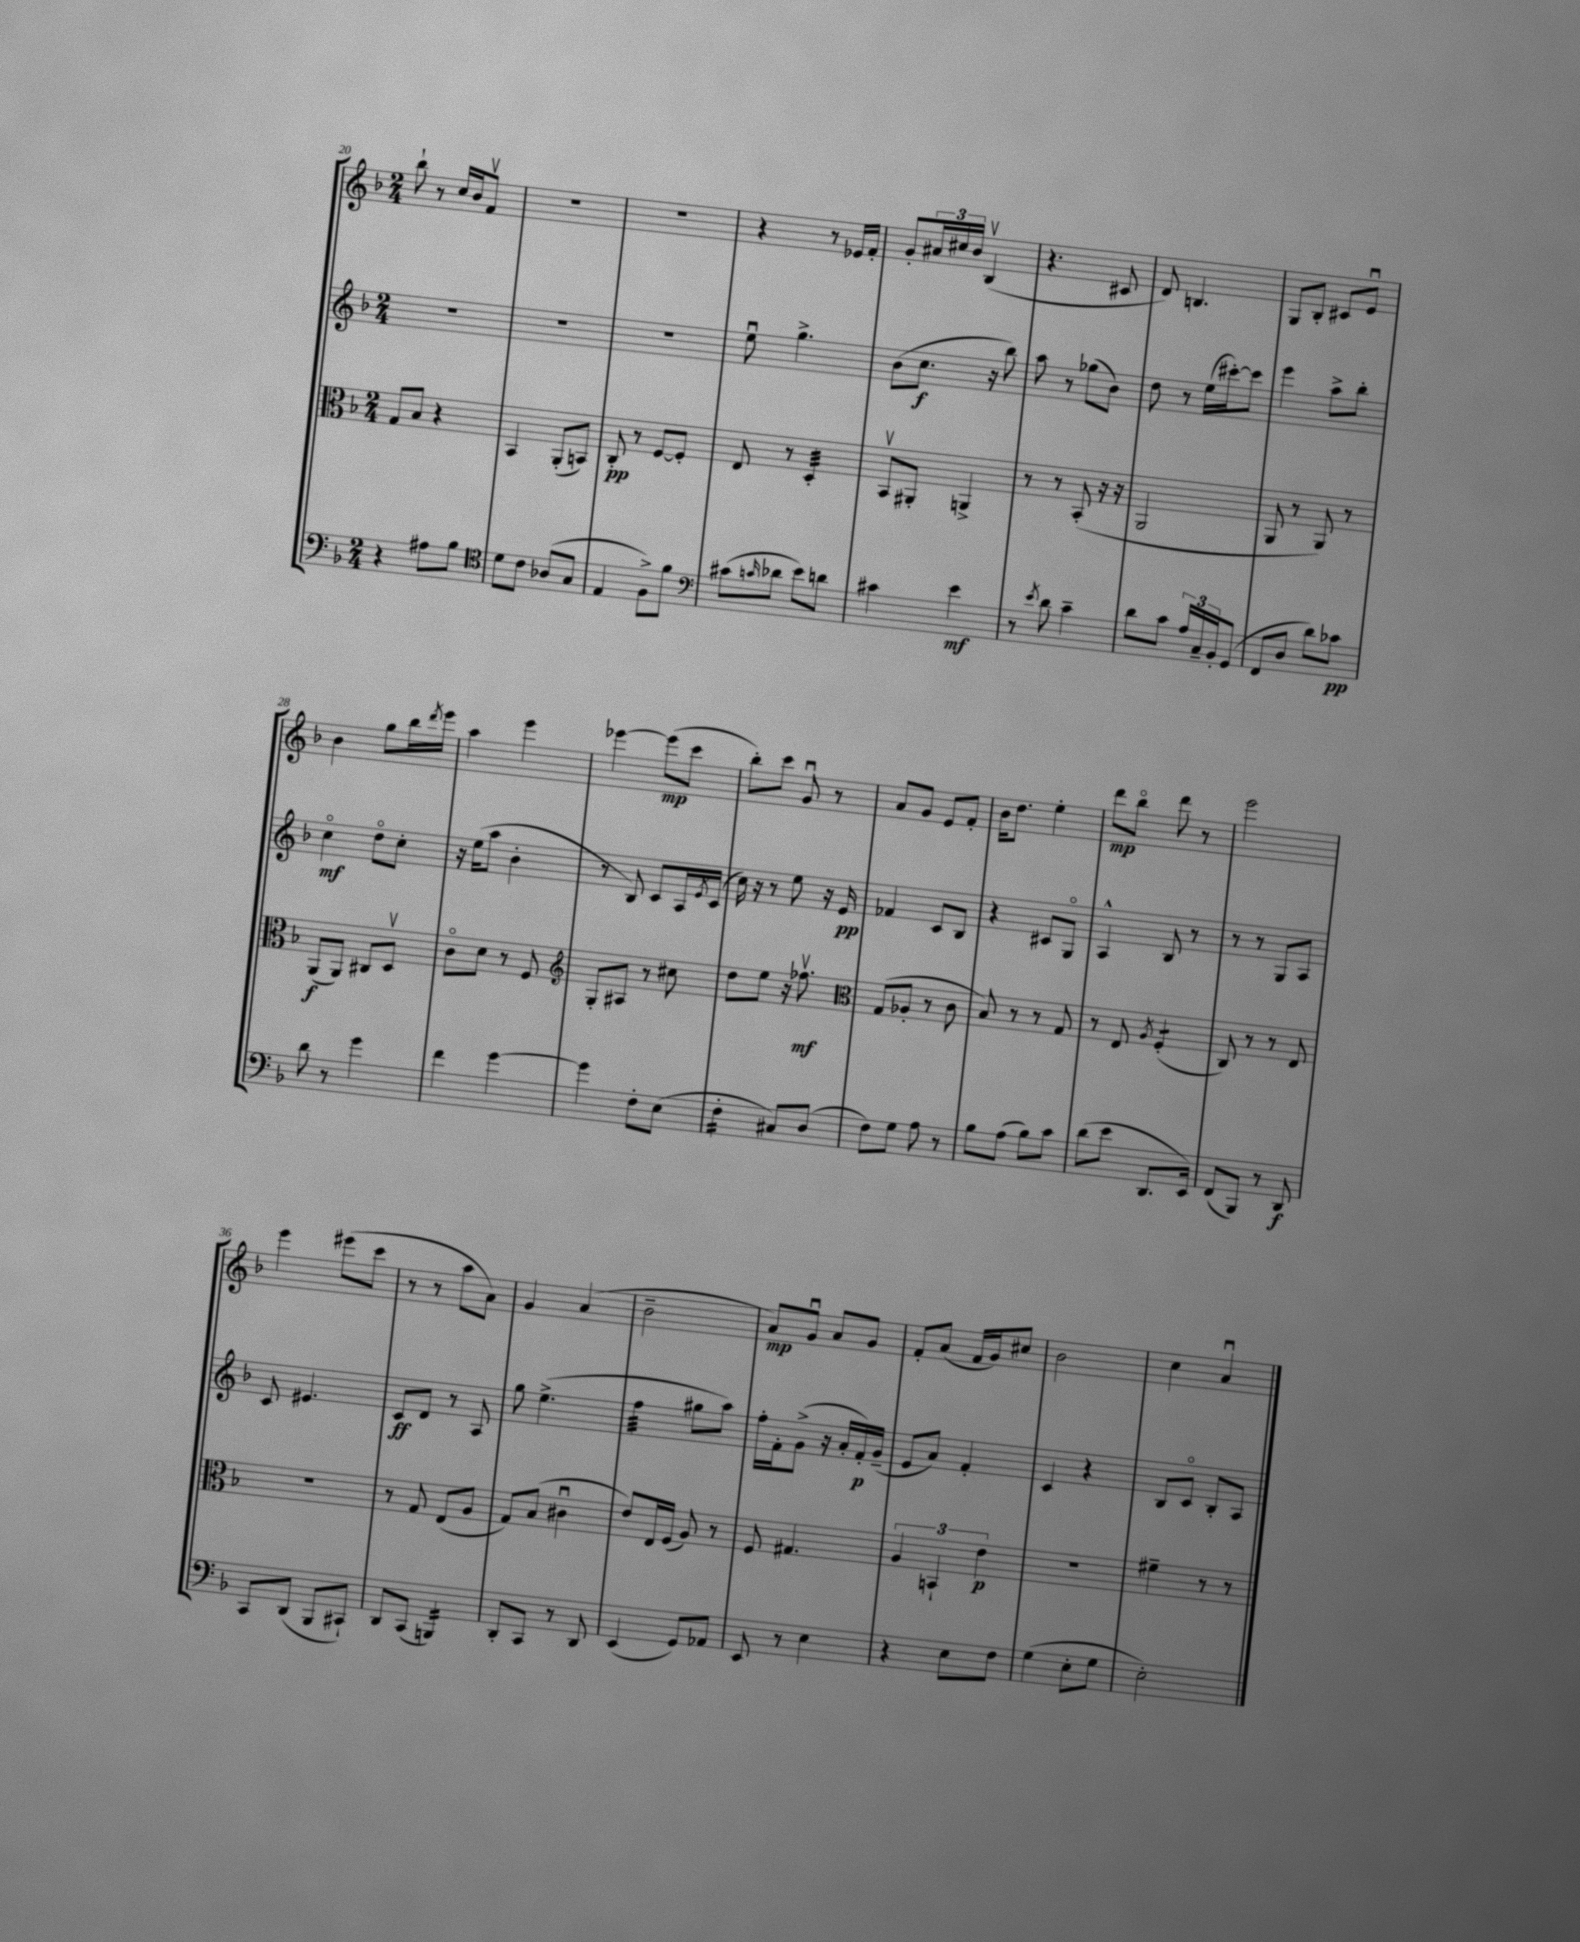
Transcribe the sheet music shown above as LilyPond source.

<<
\new StaffGroup <<
\new Staff = "s0" {
    \clef treble \key f \major \numericTimeSignature \time 2/4
    bes''8-! r8 c''16 bes'16 f'8\upbow |
    r2 |
    r2 |
    r4 r8 ees'16 f'16-. |
    g'8-. \tuplet 3/2 { ais'16 cis''16 bes'16 } bes4\upbow( |
    r4. cis'8 |
    d'8) b4. |
    g8 bes8-. cis'8 e'8\downbow |
    bes'4 g''8 bes''16 \acciaccatura { d'''8 } e'''16 |
    a''4 e'''4 |
    ees'''4~ ees'''8\mp( c'''8 |
    bes''8-.) c'''8 g'8\downbow r8 |
    a'8 g'8 e'8 f'8-. |
    bes'16 d''8. e''4-. |
    d'''8\mp bes''8\flageolet d'''8 r8 |
    e'''2 |
    e'''4 eis'''8( c'''8 |
    r8 r8 a''8 a'8) |
    g'4 a'4( |
    bes'2-- |
    a'8\mp) g'8\downbow a'8 g'8 |
    f'8-. a'8( f'16 g'16) cis''8 |
    bes'2 |
    c''4 a'4\downbow \bar "|." |
}
\new Staff = "s1" {
    \clef treble \key f \major \numericTimeSignature \time 2/4
    R2 |
    R2 |
    R2 |
    e''8\downbow g''4.-> |
    bes'8( c''8.\f r16 bes''8) |
    a''8 r8 ges''8( bes'8) |
    d''8 r8 e''16( cis'''16~-.) cis'''8 |
    e'''4 a''8-> bes''8-. |
    c''4\flageolet\mf d''8\flageolet c''8-. |
    r16 e''16( a''8 bes'4-. |
    r8 bes8) c'8 a16 \acciaccatura { e'8 } c'16( |
    c''16) r16 r8 e''8 r16 e'16\pp |
    fes'4 c'8 bes8 |
    r4 cis'8 g8\flageolet |
    a4-^ bes8 r8 |
    r8 r8 g8 a8 |
    c'8 eis'4. |
    c'8\ff d'8 r8 a8 |
    g''8 e''4.->( |
    f''4:32 gis''8 a''8) |
    f''16-. f'16-. g'8->( r16 a'16-. f'16-.\p) g'16--( |
    e'8 a'8) f'4-. |
    c'4 r4 |
    bes8 c'8\flageolet bes8-. a8 \bar "|." |
}
\new Staff = "s2" {
    \clef alto \key f \major \numericTimeSignature \time 2/4
    g8 bes8 r4 |
    bes,4 a,8-.( b,8) |
    c8-.\pp r8 f8~ f8-. |
    e8 r8 d4:32-. |
    bes,8\upbow ais,8-. a,4-> |
    r8 r8 bes,8-.( r16 r16 |
    a,2 |
    a,8 r8 a,8) r8 |
    a,8\f( a,8) cis8 d8\upbow |
    c'8\flageolet d'8 r8 f8 |
    \clef treble g8-. ais8 r8 cis''8 |
    d''8 e''8 r16 fes''8.\upbow\mf |
    \clef alto g8( aes8-. r8 c'8 |
    bes8) r8 r8 g8 |
    r8 e8 \acciaccatura { a8 } f4:8-.( |
    c8) r8 r8 e8 |
    R2 |
    r8 g8 e8( a8 |
    g8) bes8( cis'4\downbow |
    e'8) e16 f16( a8) r8 |
    f8 gis4. |
    \tuplet 3/2 { a4 b,4-! e'4\p } |
    r2 |
    fis'4-- r8 r8 \bar "|." |
}
\new Staff = "s3" {
    \clef bass \key f \major \numericTimeSignature \time 2/4
    r4 ais8 bes8 |
    \clef tenor d'8 c'8 aes8( g8 |
    e4 f8->) f'8 |
    \clef bass cis'8( \grace { c'16 } des'8 e'8) d'8 |
    cis'4 e'4\mf |
    r8 \acciaccatura { e'8 } d'8 c'4-- |
    d'8 c'8 \tuplet 3/2 { a16 c16-- bes,16-. } g,8( |
    f,8 d8 d'8) ces'8\pp |
    d'8 r8 g'4 |
    f'4 g'4~ |
    g'4 f8-. e8( |
    f4:16-. cis8) d8( |
    f8) g8 a8 r8 |
    bes8 a8( bes8) c'8 |
    d'8( e'8 d,8. e,16) |
    f,8( bes,,8) r8 d,8\f |
    c,8 d,8( bes,,8 cis,8-!) |
    d,8 c,8( b,,4:16) |
    d,8-. c,8 r8 d,8 |
    e,4( g,8) aes,8 |
    e,8 r8 e4 |
    r4 e8 f8 |
    g4( e8-. g8 |
    e2-.) \bar "|." |
}
>>
>>
\layout { \context { \Score currentBarNumber = #20 } }
